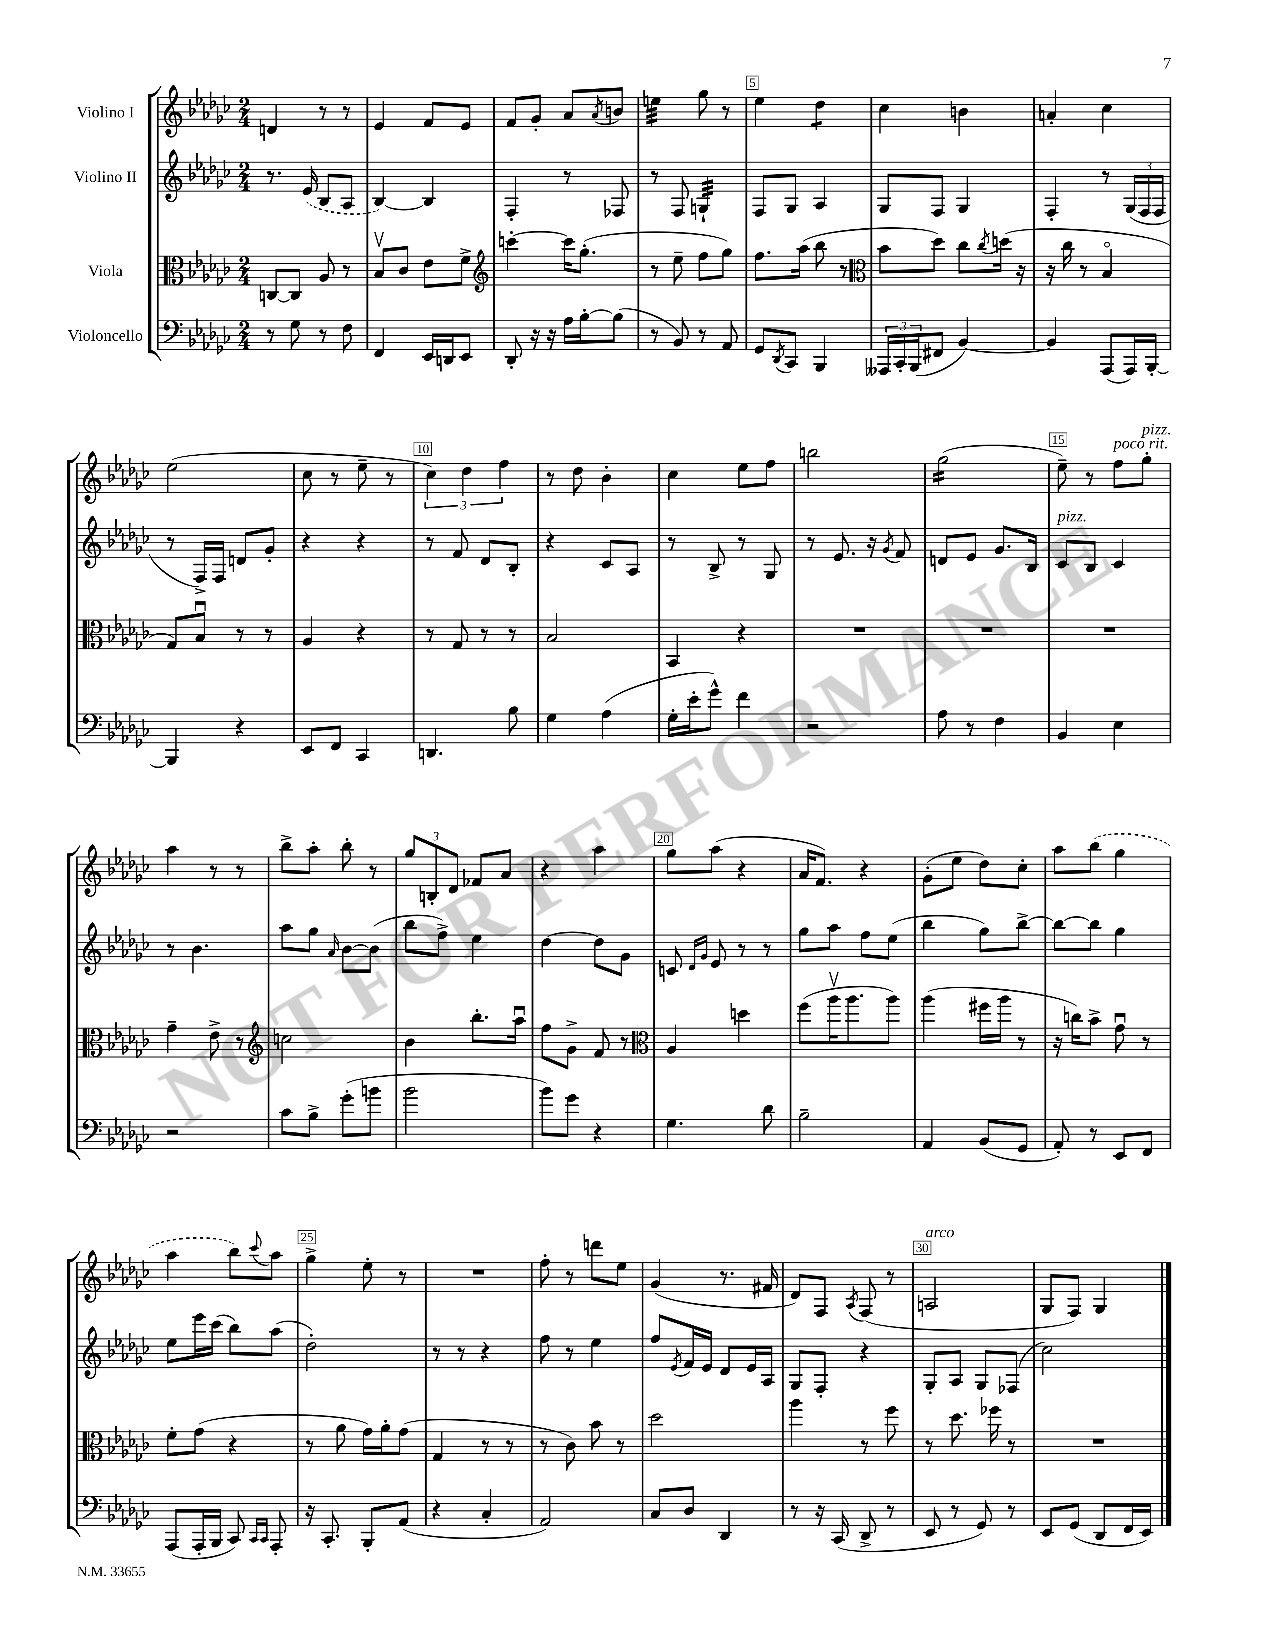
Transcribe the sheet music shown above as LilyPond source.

<<
\new StaffGroup <<
\new Staff = "s0" \with { instrumentName = "Violino I" } {
    \clef treble \key ges \major \numericTimeSignature \time 2/4
    d'4 r8 r8 |
    ees'4 f'8 ees'8 |
    f'8 ges'8-. aes'8 \acciaccatura { aes'8 } b'8 |
    e''4:32 ges''8 r8 |
    ees''4 des''4:8 |
    ces''4 b'4 |
    a'4-. ces''4 |
    ees''2( |
    ces''8 r8 ees''8-- r8 |
    \tuplet 3/2 { ces''4) des''4 f''4 } |
    r8 des''8 bes'4-. |
    ces''4 ees''8 f''8 |
    b''2 |
    ges''2:16( |
    ees''8--) r8 f''8^\markup { \italic "poco rit." } ges''8-.^\markup { \italic "pizz." } |
    aes''4 r8 r8 |
    bes''8-> aes''8-. bes''8-. r8 |
    \tuplet 3/2 { ges''8 b8-. des'8 } fes'8 aes'8 |
    r4 aes''4 |
    ges''8 aes''8( r4 |
    aes'16 f'8.) r4 |
    ges'8-.( ees''8 des''8) ces''8-. |
    aes''8 \once \slurDashed bes''8( ges''4 |
    aes''4 bes''8) \appoggiatura { ces'''8 } aes''8 |
    ges''4-> ees''8-. r8 |
    R2 |
    f''8-. r8 d'''8 ees''8 |
    ges'4( r8. fis'16 |
    des'8) f8 \acciaccatura { aes8 } f8( r8 |
    a2^\markup { \italic "arco" } |
    ges8 f8) ges4 \bar "|." |
}
\new Staff = "s1" \with { instrumentName = "Violino II" } {
    \clef treble \key ges \major \numericTimeSignature \time 2/4
    r8. \once \slurDashed ees'16( bes8 aes8 |
    bes4~) bes4 |
    f4-. r8 fes8 |
    r8 f8 g4:32-! |
    f8 ges8 aes4 |
    ges8 f8 ges4 |
    f4-. r8 \tuplet 3/2 { ges16( f16 f16 } |
    r8 f16->) f16 d'8 ges'8-. |
    r4 r4 |
    r8 f'8 des'8 bes8-. |
    r4 ces'8 aes8 |
    r8 bes8-> r8 ges8 |
    r8 ees'8. r16 \acciaccatura { ges'8 } f'8 |
    d'8 ees'8 ges'8. bes16 |
    ces'8^\markup { \italic "pizz." } bes8 ces'4 |
    r8 bes'4. |
    aes''8 ges''8 \grace { aes'16 } bes'8~ bes'8( |
    bes''8 f''8->) ees''4 |
    des''4~ des''8 ges'8 |
    c'8 \grace { des'16 ges'16 } ees'8 r8 r8 |
    ges''8 aes''8 f''8 ees''8( |
    bes''4 ges''8) bes''8~-> |
    bes''8~ bes''8 ges''4 |
    ees''8 ees'''16 ces'''16( bes''8) aes''8( |
    des''2-.) |
    r8 r8 r4 |
    f''8 r8 ees''4 |
    f''8 \acciaccatura { ees'8 } f'16 ees'16 des'8 ees'16 aes16 |
    ges8 f8-. r4 |
    ges8-. aes8 ges8 fes8( |
    ces''2) \bar "|." |
}
\new Staff = "s2" \with { instrumentName = "Viola" } {
    \clef alto \key ges \major \numericTimeSignature \time 2/4
    c8~ c8 aes8 r8 |
    bes8\upbow ces'8 ees'8 f'8-> |
    \clef treble c'''4~-. c'''16 ges''8.-.( |
    r8 ees''8-- f''8 ges''8) |
    f''8. aes''16( bes''8 r8 |
    \clef alto bes'8 des''8) ces''8 \acciaccatura { ces''8 } d''16( r16 |
    r16 ces''16 r8 bes4\flageolet |
    ges8) bes8\downbow r8 r8 |
    aes4 r4 |
    r8 ges8 r8 r8 |
    bes2 |
    bes,4 r4 |
    R2 |
    R2 |
    R2 |
    ges'4-- ees'8-> r8 |
    \clef treble c''2 |
    bes'4 bes''8.-. aes''16\downbow |
    f''8 ges'8-> f'8 r8 |
    \clef alto aes4 d''4 |
    f''8( aes''16\upbow aes''8. aes''8) |
    aes''4( fis''16 aes''16 r8 |
    r16 c''16) bes'8-> ges'8\downbow r8 |
    f'8-. ges'8( r4 |
    r8 aes'8 ges'16) aes'16-. ges'8( |
    ges4 r8 r8 |
    r8 ces'8) bes'8 r8 |
    des''2 |
    aes''4 r8 f''8 |
    r8 des''8. fes''16 r8 |
    R2 \bar "|." |
}
\new Staff = "s3" \with { instrumentName = "Violoncello" } {
    \clef bass \key ges \major \numericTimeSignature \time 2/4
    r8 ges8 r8 f8 |
    f,4 ees,16 d,16 ees,8 |
    des,8-. r16 r16 aes16 bes16~-. bes8( |
    r8 bes,8) r8 aes,8 |
    ges,8 \acciaccatura { des,8 } ces,8 bes,,4 |
    \tuplet 3/2 { aeses,,16 ces,16-. bes,,16( } fis,8 bes,4~) |
    bes,4 aes,,8( aes,,16) bes,,16~-. |
    bes,,4 r4 |
    ees,8 f,8 ces,4 |
    d,4. bes8 |
    ges4 aes4( |
    ges16-. ees'16-. ges'8-^) f'4 |
    r2 |
    aes8 r8 f4 |
    bes,4 ees4 |
    r2 |
    ces'8 bes8-> ges'8-.( b'8 |
    bes'2 |
    bes'8) ges'8 r4 |
    ges4. des'8 |
    bes2-- |
    aes,4 bes,8( ges,8 |
    aes,8-.) r8 ees,8 f,8 |
    aes,,8( aes,,16-. bes,,16 ces,8) \grace { ces,16 ces,16 } aes,,8-. |
    r16 ces,8.-. bes,,8-. aes,8( |
    r4 ces4-. |
    aes,2) |
    ces8 des8 des,4 |
    r8 r16 ces,16( des,8-> r8 |
    ees,8 r8 ges,8) r8 |
    ees,8 ges,8( des,8 f,16 ees,16) \bar "|." |
}
>>
>>
\layout { \context { \Score \override BarNumber.break-visibility = ##(#f #t #t) barNumberVisibility = #(every-nth-bar-number-visible 5) \override BarNumber.stencil = #(make-stencil-boxer 0.1 0.3 ly:text-interface::print) } }
